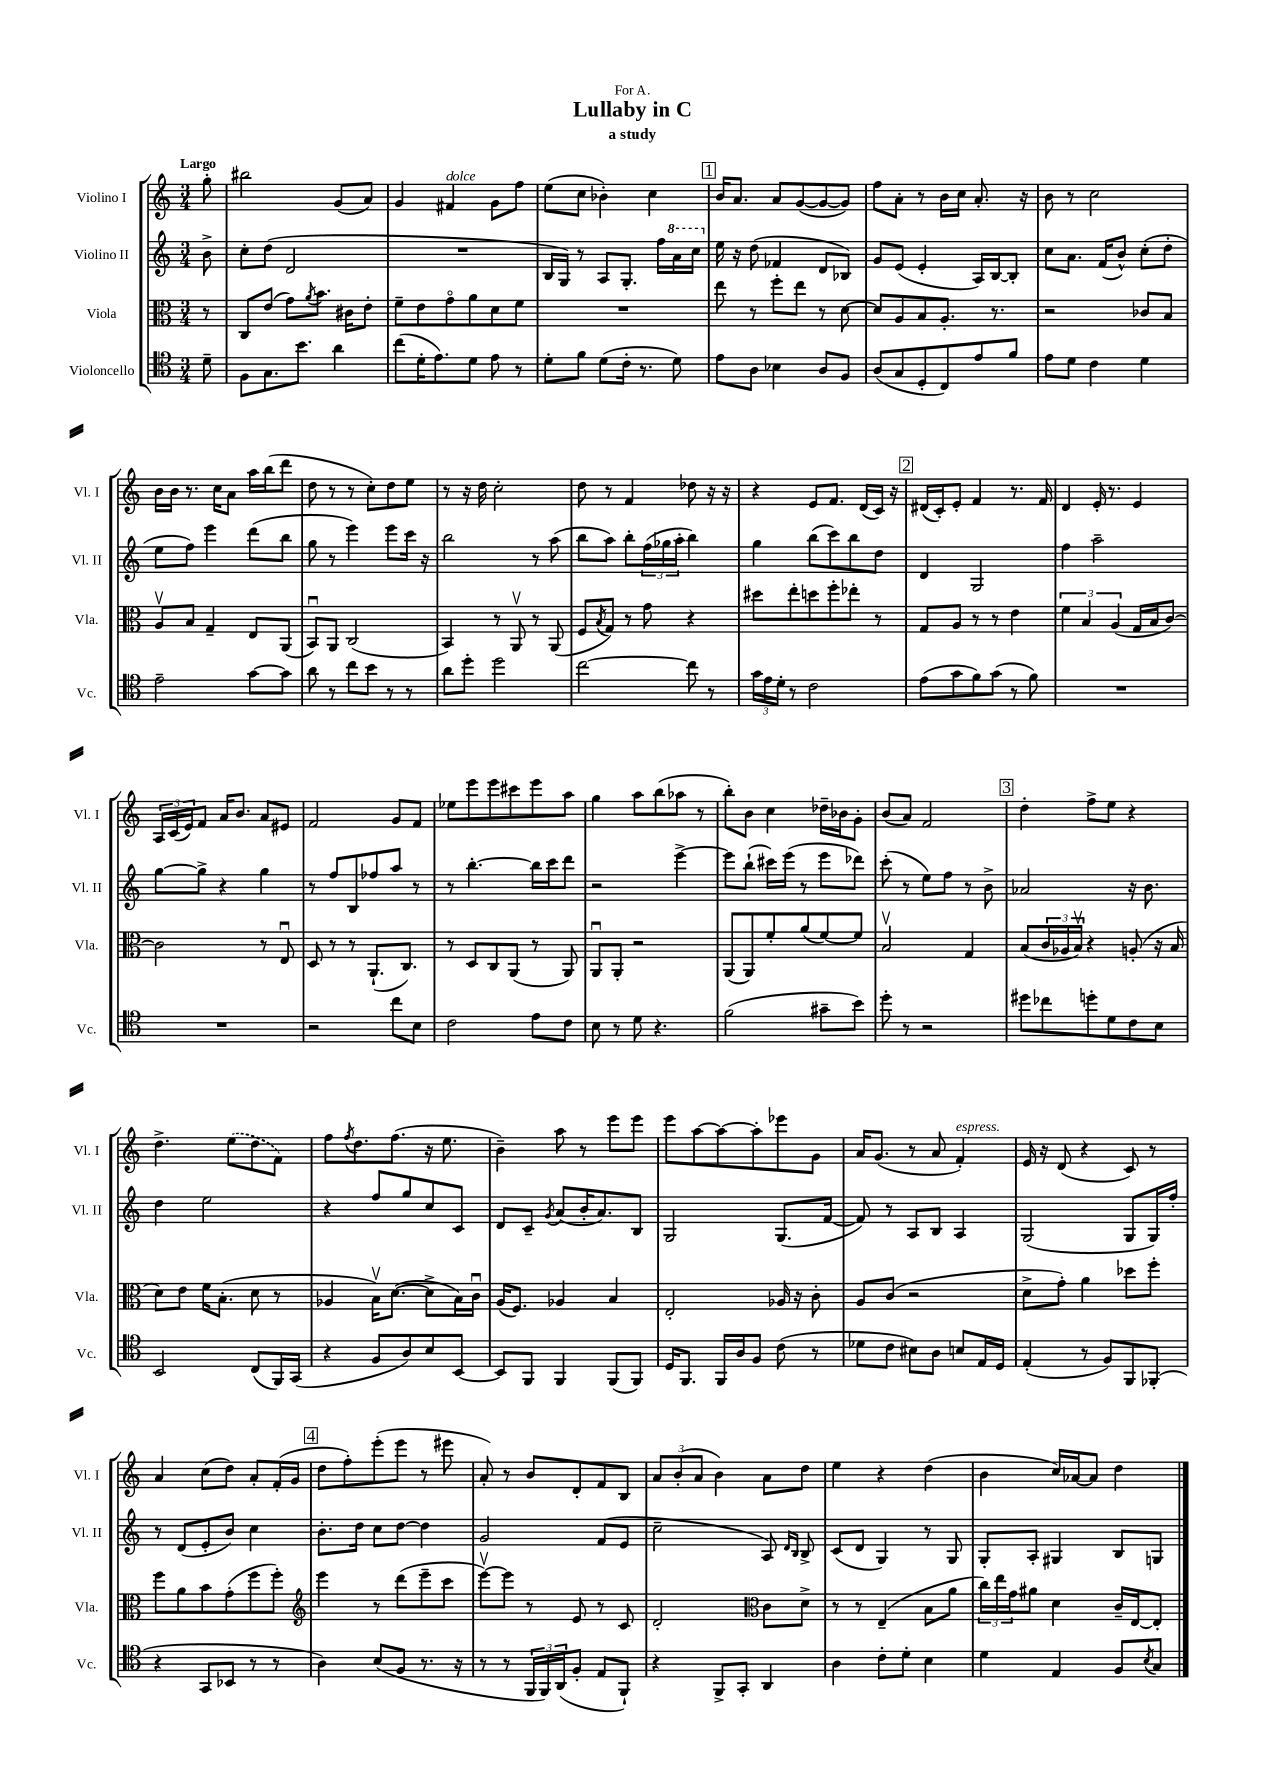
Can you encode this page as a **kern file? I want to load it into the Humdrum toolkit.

**kern	**kern	**kern	**kern
*staff4	*staff3	*staff2	*staff1
*clefC4	*clefC3	*clefG2	*clefG2
*k[]	*k[]	*k[]	*k[]
*M3/4	*M3/4	*M3/4	*M3/4
8d~\	8r	8b^\	8gg'\
=	=	=	=
8F\L	8C/L	8cc'\L	2bb#\
8.G\	(8e/J	(8dd\J	.
.	8g\L)	2d/	.
8.b\J	.	.	.
.	8qa/	.	.
.	8.b\J	.	.
4a\	.	.	(8g/L
.	16c#\LK	.	.
.	8e'\J	.	8a/J)
=	=	=	=
(8cc\L	8f~\L	2.r	4g/
16d'\K	8e\	.	.
8.e\)	.	.	.
.	8go\	.	4f#/
8d\J	8a\	.	.
8e\	8d\	.	8g\L
8r	8f\J	.	8ff\J
=	=	=	=
8d'\L	2.r	16B/LL	(8ee\L
.	.	16G/JJ)	.
8f\J	.	8r	8cc\J
(8d\L	.	8A/L	4b-'\)
16c'\Jk	.	8.G'/J	.
8.r	.	.	.
.	.	.	4cc\
.	.	16ff\LL	.
8d\)	.	16aa\	.
.	.	16ccc\JJ	.
=	=	=	=
8e\L	8ee\	16ee\	16b/LK
.	.	16r	8.a/J
8A\J	8r	(8dd\	.
4B-\	8ff'\L	4f-/	8a/L
.	8ee\J	.	([8g/
8A/L	8r	8d/L	8g/_
8F/J	[8d\	8B-/J)	8g/]J)
=	=	=	=
(8A/L	8d/]L	8g/L	8ff\L
8G/	8A/	(8e/J	8a'\J
8D'/	8B/	4e'/	8r
8C/)	8.A'/J	.	16b\LL
.	.	.	16cc\JJ
8e/	.	16A/LL)	8.a'/
.	8.r	[16B/J	.
8f/J	.	8B'/]J	.
.	.	.	16r
=	=	=	=
8e\L	2r	8cc\L	8b\
8d\J	.	8.a\J	8r
4c\	.	.	2cc\
.	.	(16f/LK	.
.	.	8b^^/J)	.
4d\	8c-/L	(8cc'\L	.
.	8B/J	8dd'\J	.
=	=	=	=
2e~\	8Av/L	8ee\L	16b\LL
.	.	.	16b\JJ
.	8B/J	8ff\J)	8.r
.	4G~/	4eee\	.
.	.	.	16cc\LK
.	.	.	8a\J
[8g\L	8E/L	(8ddd\L	16aa\LL
.	.	.	(16bb\J
8g\]J	(8AA/J	8bb\J	8ddd\J
=	=	=	=
8a\	8BBu/L)	8gg\	8dd\
8r	8AA/J	8r	8r
8cc\L	(2C/	4eee\)	8r
8b\J	.	.	8cc'\L)
8r	.	8eee\L	8dd\
8r	.	16ccc\Jk	8ee\J
.	.	16r	.
=	=	=	=
8a\L	4BB/)	2bb\	8r
8dd'\J	.	.	16r
.	.	.	16dd\
2dd\	8r	.	2cc'\
.	8AAv/	.	.
.	8r	8r	.
.	(8AA/	(8aa\	.
=	=	=	=
[2cc\	8F/L	8bb\L	8dd\
.	8qB/	.	.
.	8G/J)	8aa\J)	8r
.	8r	8bb'\L	4f/
.	8g\	(24ff\L	.
.	.	24gg-\	.
.	.	24aa'\JJ	.
8cc\]	4r	4bb\)	8dd-\
8r	.	.	16r
.	.	.	16r
=	=	=	=
24g\LL	8dd#\L	4gg\	4r
24e\	.	.	.
24d'\JJ	.	.	.
8r	8ee'\	.	.
2c\	8dd\	(8bb\L	8e/L
.	8ff'\	8ccc\)	8.f/J
.	8ee-'\J	8bb\	.
.	.	.	(16d/LL
.	8r	8dd\J	16c/JJ)
.	.	.	16r
=	=	=	=
(8e\L	8G/L	4d/	(16d#/LL
.	.	.	16c'/J)
8g\	8A/J	.	8e'/J
8f\)	8r	2G/	4f/
(8g\J	8r	.	.
8r	4e\	.	8.r
8f\)	.	.	.
.	.	.	16f/
=	=	=	=
2.r	6f\	4ff\	4d/
.	6B/	.	.
.	.	2aa~\	16e'/
.	.	.	8.r
.	(6A/	.	.
.	16G/LL	.	4e/
.	16B/J	.	.
.	[8c/J)	.	.
=	=	=	=
2.r	2c\]	[8gg\L	24A/LL
.	.	.	(24c/
.	.	.	24e/J)
.	.	8gg^\]J	8f/J
.	.	4r	16a/LK
.	.	.	8.b/J
.	8r	4gg\	8a/L
.	8Eu/	.	8e#/J
=	=	=	=
2r	8D/	8r	2f/
.	8r	8ff/L	.
.	8r	8B/	.
.	(8.AA`/L	8ff-/	.
8cc\L	.	8aa/J	8g/L
.	8.C/J)	.	.
8B\J	.	8r	8f/J
=	=	=	=
2c\	8r	8r	8ee-\L
.	8D/L	[4.bb'\	8eee\
.	8C/	.	8eee\
.	(8AA/J	.	8ccc#\
8e\L	8r	16bb\]LL	8eee\
.	.	16ccc\J	.
8c\J	8AA/)	8ddd\J	8aa\J
=	=	=	=
8B\	8AAu/L	2r	4gg\
8r	8AA'/J	.	.
8d\	2r	.	8aa\L
4.r	.	.	(8bb\
.	.	[4eee^\	8aa-\J
.	.	.	8r
=	=	=	=
(2f\	(8AA/L	8eee\]L	8bb'\L)
.	8AA/)	(8bb`\J	8b\J
.	8f'/	16ccc#\LL)	4cc\
.	.	(16eee\JJ	.
.	(8a/	8r	.
8g#~\L	[8f/)	8eee\L	16dd-~\LL
.	.	.	16b-\J
8b\J)	8f/]J	8ddd-\J)	8g'\J
=	=	=	=
8dd'\	2Bv/	(8ccc'\	(8b/L
8r	.	8r	8a/J)
2r	.	8ee\L)	2f/
.	.	8ff\J	.
.	4G/	8r	.
.	.	8b^\	.
=	=	=	=
8dd#\L	(8B/L	2a-/	4dd'\
8cc-\	24c/L	.	.
.	24A-/	.	.
.	24Bv/JJ)	.	.
8dd'\	4r	.	8ff^\L
8d\	.	.	8ee\J
8c\	(8A'/	16r	4r
.	.	8.b\	.
8B\J	16r	.	.
.	16B/	.	.
=	=	=	=
2BB/	8d\L)	4dd\	4.dd^\
.	8e\J	.	.
.	16f\LK	2ee\	.
.	(8.B'\J	.	.
.	.	.	(8ee\L
(8C/L	8d\	.	8dd\
16FF/L)	8r	.	8f\J)
(16GG/JJ	.	.	.
=	=	=	=
4r	4A-/	4r	8ff\L
.	.	.	8qff/
.	.	.	8.dd\
8F/L	16Bv\LK)	8ff/L	.
.	([8.d\J	.	(8.ff\J
8A/)	.	8gg/	.
8B/	8d^\]L	8cc/	16r
.	.	.	8.ee\
[8BB/J	16B\L)	8c/J	.
.	16cu\JJ	.	.
=	=	=	=
8BB/]L	(16A/LK	8d/L	4b~\)
.	8.F/J)	.	.
8FF/J	.	8c~/J	.
.	.	8qg/	.
4FF/	4A-/	(8a/L	8aa\
.	.	16b'/K	8r
.	.	8.a/)	.
(8FF/L	4B/	.	8eee\L
8FF/J)	.	8B/J	8eee\J
=	=	=	=
16D/LK	2E'/	2G/	8eee\L
8.FF/J	.	.	.
.	.	.	[8aa\
16FF/LL	.	.	8aa\_
16A/J	.	.	.
8F/J	.	.	8aa'\]
(8c\	16A-/	(8.G/L	8eee-\
.	16r	.	.
8r	8c'\	.	8g\J
.	.	[16f/Jk	.
=	=	=	=
8d-\L	8A/L	8f/])	16a/LK
.	.	.	(8.g/J
8c\J	(8c/J	8r	.
8B#\L)	2r	8A/L	8r
8A\J	.	8B/J	8a/
8B/L	.	4A/	4f'/)
16E/L	.	.	.
16D/JJ	.	.	.
=	=	=	=
(4E'/	8d^\L	(2G/	16e/
.	.	.	16r
.	8g'\J)	.	(8d/
8r	4a\	.	4r
8F/L)	.	.	.
8FF/	8dd-\L	8G/L	8c/)
(8FF-'/J	8ff'\J	16G/L)	8r
.	.	16ff'/JJ	.
=	=	=	=
4r	8ff\L	8r	4a/
.	8a\	(8d/L	.
8GG/L	8b\	8e'/	(8cc\L
8BB-/J	(8g'\	8b/J)	8dd\J)
8r	8ff\	4cc\	8a'/L
8r	8ff'\J)	.	(16f'/L
.	.	.	16g/JJ
=	=	=	=
*	*clefG2	*	*
4A\)	4eee\	8.b'\L	8dd\L
.	.	.	8ff'\)
.	.	16dd\Jk	.
(8B/L	8r	8cc\L	(8eee'\
8F/J	(8ddd\L	[8dd\J	8eee\J
8.r	8eee~\	4dd\]	8r
.	8ccc\J	.	8eee#\
16r	.	.	.
=	=	=	=
8r	[8eeev\L)	2g/	8a'/)
8r	8eee\]J	.	8r
24FF/LL	8r	.	8b/L
24FF/)	.	.	.
(24AA/J	.	.	.
8F'/J	8e/	.	8d'/
8E/L	8r	(8f/L	8f/
8FF`/J)	8c/	8e/J	8B/J
=	=	=	=
4r	2d'/	2cc~\	12a/L
.	.	.	(12b'/
.	.	.	12a/J
8FF^/L	.	.	4b\)
8GG'/J	.	.	.
*	*clefC3	*	*
4AA/	8c\L	8A/)	8a\L
.	.	16qqd/LL	.
.	.	16qqB/JJ	.
.	8d^\J	8B^/	8dd\J
=	=	=	=
4A\	8r	(8c/L	4ee\
.	8r	8d/J	.
8c'\L	(4E~/	4G/)	4r
8d'\J	.	.	.
4B\	8B\L	8r	(4dd\
.	8a\J	8G/	.
=	=	=	=
4d\	24cc\LL)	8G'/L	4b\
.	24ee\	.	.
.	24g\J	.	.
.	8a#\J	8A'/J	.
4E/	4d\	4G#/	16cc/LL)
.	.	.	[16a-/J
.	.	.	8a-/]J
8F/L	16c~/LL	8B/L	4dd\
.	[16E/J	.	.
8qB/	.	.	.
8G/J	8E'/]J	8G/J	.
==	==	==	==
*-	*-	*-	*-
